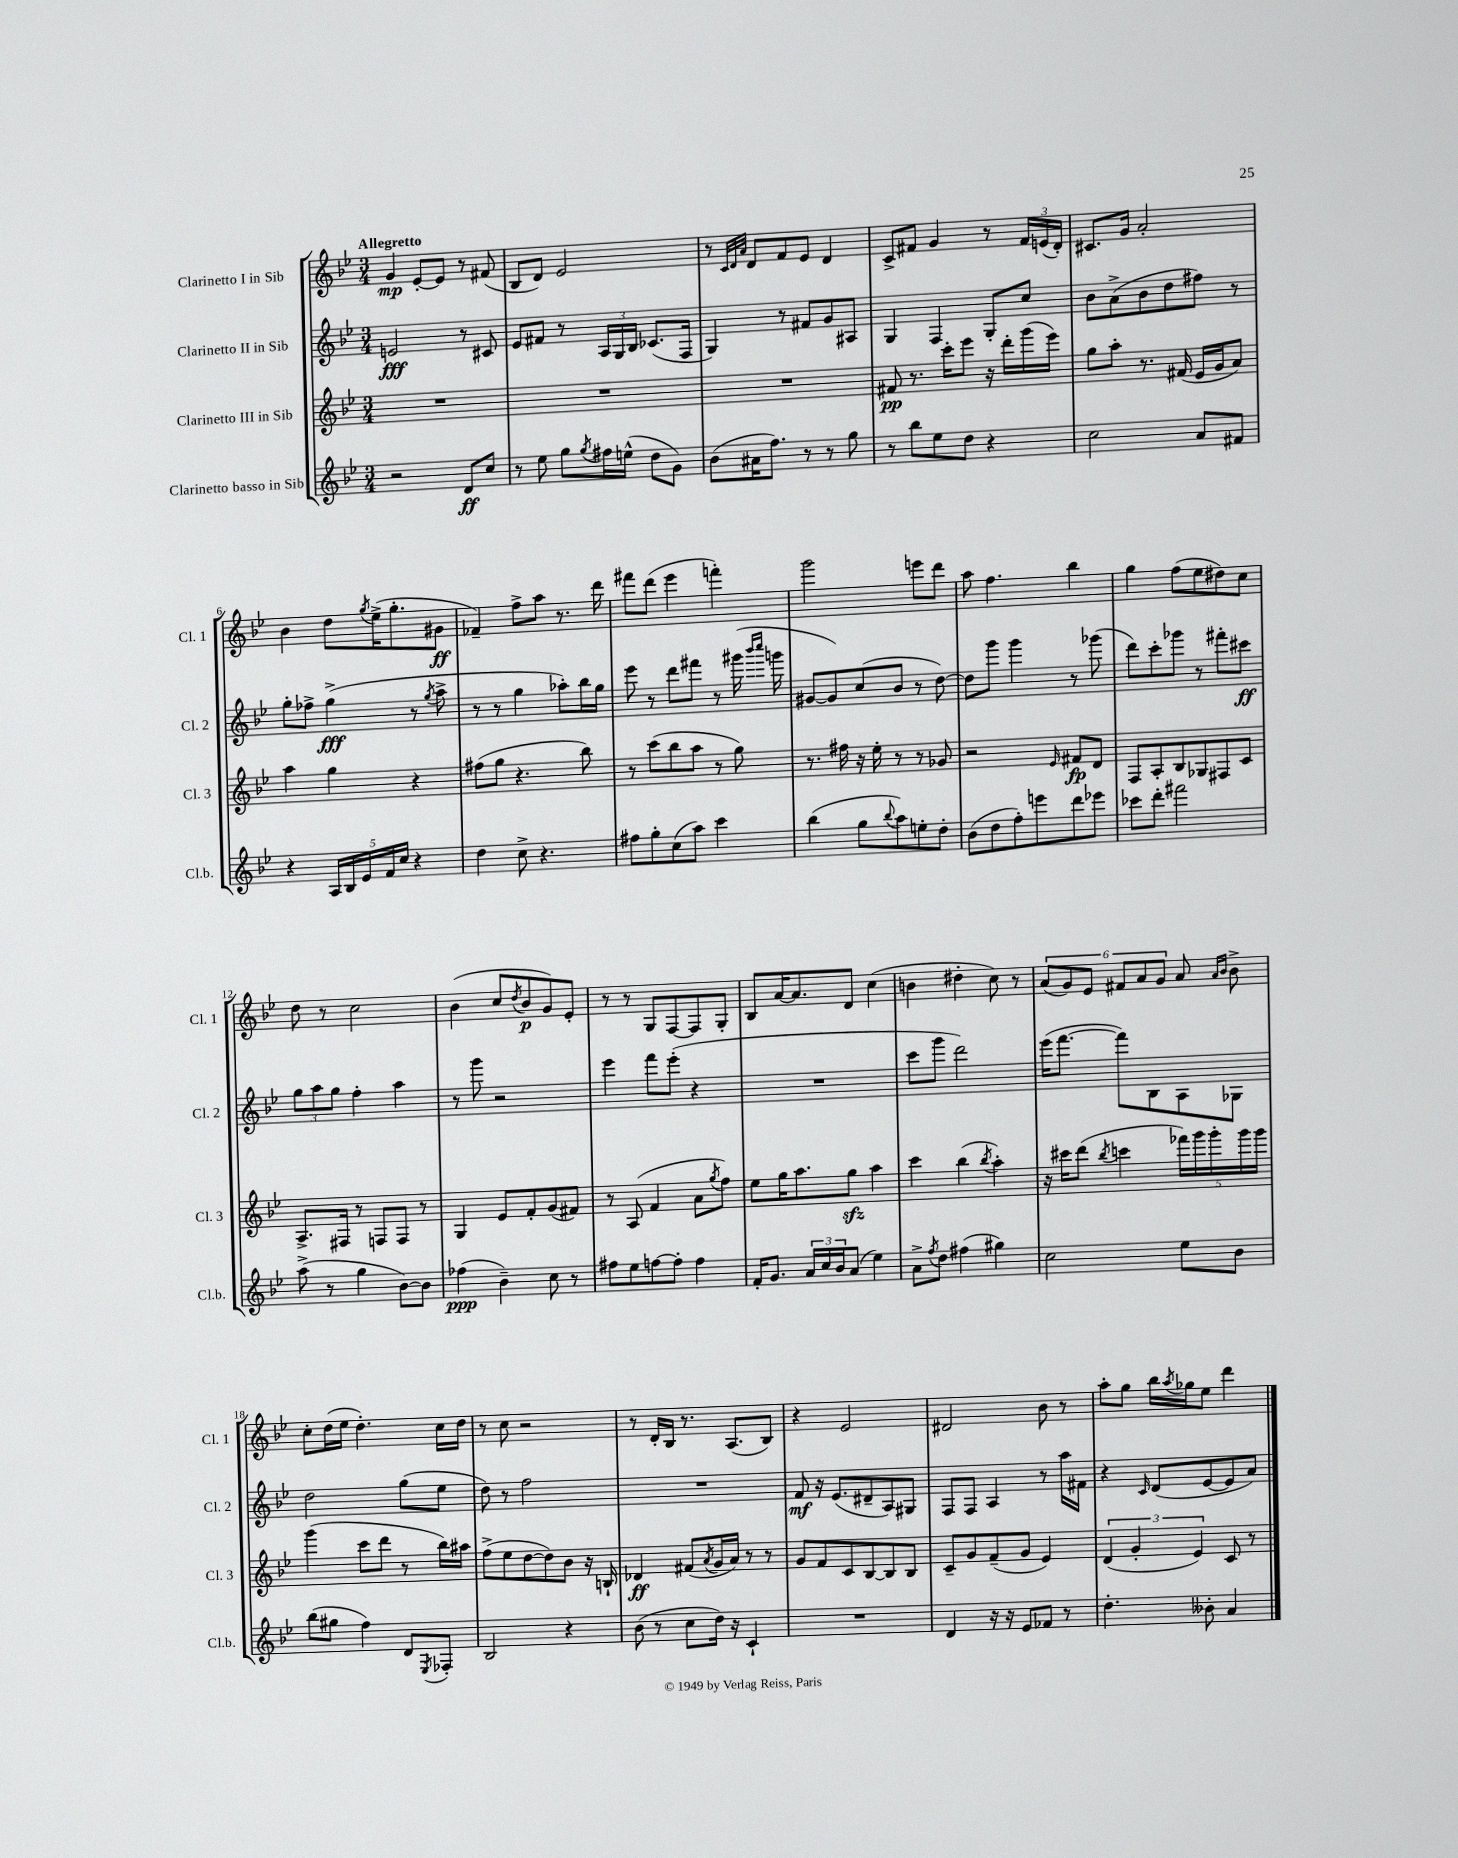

**kern	**kern	**kern	**kern
*staff4	*staff3	*staff2	*staff1
*clefG2	*clefG2	*clefG2	*clefG2
*k[b-e-]	*k[b-e-]	*k[b-e-]	*k[b-e-]
*M3/4	*M3/4	*M3/4	*M3/4
2r	2.r	2e	4g
.	.	.	[8e-'
.	.	.	8e-]
8d	.	8r	8r
8cc	.	8c#	(8f#
=	=	=	=
8r	2.r	8e-	8B-
8ee-	.	8f#	8d)
8gg	.	8r	2e-
8qgg	.	.	.
16ff#	.	24A	.
.	.	24G	.
(16ee^^	.	.	.
.	.	24B-	.
8dd	.	(8.c-	.
8g)	.	.	.
.	.	16F	.
=	=	=	=
(8b-	2.r	4G)	8r
.	.	.	32qqc
.	.	.	32qqd
.	.	.	32qqa
16a#	.	.	8d
8.ff)	.	.	.
.	.	8r	8f
8r	.	8f#	8e-
8r	.	8g	4d
8gg	.	8A#	.
=	=	=	=
8r	8f#	4G	8c^
8bb-	8.r	.	8f#
8ee-	.	4F	4g
.	16ccc'	.	.
8dd	8eee-	.	.
4r	16r	8G'	8r
.	16ddd'	.	.
.	(16ggg	8cc	24f#
.	.	.	(24e
.	16eee-)	.	.
.	.	.	24d')
=	=	=	=
2cc	8gg	8b-	8.c#
.	8aa'	(8a^	.
.	.	.	16g
.	8.r	8b-	2a'
.	.	8dd	.
.	(16f#	.	.
8a	16e-	8ff#)	.
.	16g	.	.
8f#	8a)	8r	.
=	=	=	=
4r	4aa	8gg'	4b-
.	.	8ff-^	.
20A	4gg	(4gg^	8dd
20B-	.	.	.
20e-	.	.	.
.	.	.	8qgg
.	.	.	(16ee-^
20f	.	.	.
.	.	.	8.gg'
20cc	.	.	.
4r	4r	8r	.
.	.	8qgg	.
.	.	8aa^	8g#
=	=	=	=
4dd	(8ff#	8r	4f-~)
.	8gg	8r	.
8cc^	4.r	4gg	8ff^
4.r	.	.	8aa
.	.	8aa-')	8.r
.	8bb-)	16bb-	.
.	.	16gg	16ddd
=	=	=	=
8ff#	8r	8eee-	8fff#
8gg'	(8ccc	8r	(8ddd
(8cc	8bb-	8ddd	4eee-
8aa)	8aa	8fff#	.
4ccc	8r	8r	4fff')
.	8gg)	(16ggg#	.
.	.	16qqbbb-	.
.	.	16qqcccc	.
.	.	16ggg	.
=	=	=	=
(4bb-	8.r	[8g#	2ggg
.	.	8g#])	.
.	16ff#	.	.
8gg	16r	(8cc	.
.	16ee-'	.	.
8qqbb-	.	.	.
8aa)	8r	8b-	.
8ee'	8r	8r	8eee
8dd'	8g-	[8dd)	8ddd
=	=	=	=
(8b-	2r	8dd]	8aa
8dd	.	8ggg	4.ff
8ff')	.	4ggg	.
8eee	.	.	.
.	16qqe-	.	.
8ddd	8f#	8r	4bb-
8eee-	8d	(8ggg-	.
=	=	=	=
8ccc-	8F	8ddd)	4gg
8ddd'	8A'	8ccc'	.
2fff#	8B-	8ggg-	(8ff
.	8G-	8r	8ee-
.	8F#	8fff#'	8dd#)
.	8c	8ccc#	8cc
=	=	=	=
(8aa^	8.A^	12gg	8dd
.	.	12aa	.
8r	.	.	8r
.	.	12gg	.
.	16F#	.	.
4gg	8r	4ff'	2cc
.	8F	.	.
[8b-)	8F	4aa	.
8b-]	8r	.	.
=	=	=	=
(4ff-	4G	8r	(4b-
.	.	8ggg	.
4b-~)	8e-	2r	8cc
.	.	.	8qdd
.	8f'	.	8b-
8cc	(8g	.	8g)
8r	8f#)	.	8e-'
=	=	=	=
8ff#	8r	4eee-	8r
8ee-	(8A	.	8r
[8ff	4f	8fff	8G
8ff']	.	(8eee-'	[8F
4ff	8a	4r	8F]
.	8qgg	.	.
.	8ff)	.	8G'
=	=	=	=
16f'	8ee-	2.r	8B-
8.g	.	.	.
.	16gg	.	[16a
.	8.aa	.	8.a]
24a	.	.	.
24cc	.	.	.
24b-	.	.	.
(8a	8gg	.	8d
4ee-)	4aa	.	(4cc
=	=	=	=
8a^	4ccc	8ccc	4b
8qff	.	.	.
8dd	.	8ggg	.
(4ff#	(4bb-	2ddd)	4dd#'
.	8qbb-	.	.
4gg#)	4aa')	.	8cc)
.	.	.	8r
=	=	=	=
2cc	16r	(16eee-	(12a
.	16ccc#	[8.fff	.
.	.	.	12g)
.	(8ddd	.	.
.	.	.	12e-
.	8qbb-	.	.
.	4ccc	8fff])	12f#
.	.	.	12a
.	.	8B-	.
.	.	.	12g
8ee-	20fff-)	8A	8a
.	20ggg	.	.
.	20ggg'	.	.
.	.	.	16qqa
.	.	.	16qqb-
8b-	.	8G-	8b-^
.	20ggg	.	.
.	20ggg	.	.
=	=	=	=
(8bb-	(4ggg	2dd	8cc'
8gg#	.	.	(16dd
.	.	.	16ee-
4ff)	8ccc	.	4.dd')
.	8ddd	.	.
8d	8r	(8gg	.
8qE-	.	.	.
8F-'	16bb-)	8ee-	16cc
.	16aa#	.	16dd
=	=	=	=
2B-	(8ff^	8dd)	8r
.	8ee-	8r	8cc
.	[8dd	2ff	2r
.	8dd])	.	.
4r	8b-	.	.
.	16r	.	.
.	16B`	.	.
=	=	=	=
(8b-	4d-	2.r	8r
8r	.	.	16d'
.	.	.	16B-
8cc	(8f#	.	8.r
.	8qa	.	.
16dd)	16g	.	.
16r	16a)	.	(8.A
4c`	8r	.	.
.	8r	.	8B-)
=	=	=	=
2.r	8g	8f	4r
.	8f	16r	.
.	.	(8.e-	.
.	8c	.	2e-
.	[8B-	8d#~	.
.	8B-]	8A)	.
.	8B-	8G#	.
=	=	=	=
4d	8c~	8F	2d#
.	8g	8F	.
16r	(8f~	4A	.
16r	.	.	.
8e-	8g	.	.
8f-	4e-)	8r	8b-
8r	.	16aa	8r
.	.	16f#	.
=	=	=	=
4.dd'	(6d	4r	8aa'
.	.	.	8gg
.	6g'	.	.
.	.	16qqc	.
.	.	(8d	16bb-
.	.	.	8qaa
.	.	.	16gg-
.	6e-)	.	.
8b--'	.	[8e-	8ee-
4a	8c	8e-]	4ddd
.	8r	8a)	.
==	==	==	==
*-	*-	*-	*-
